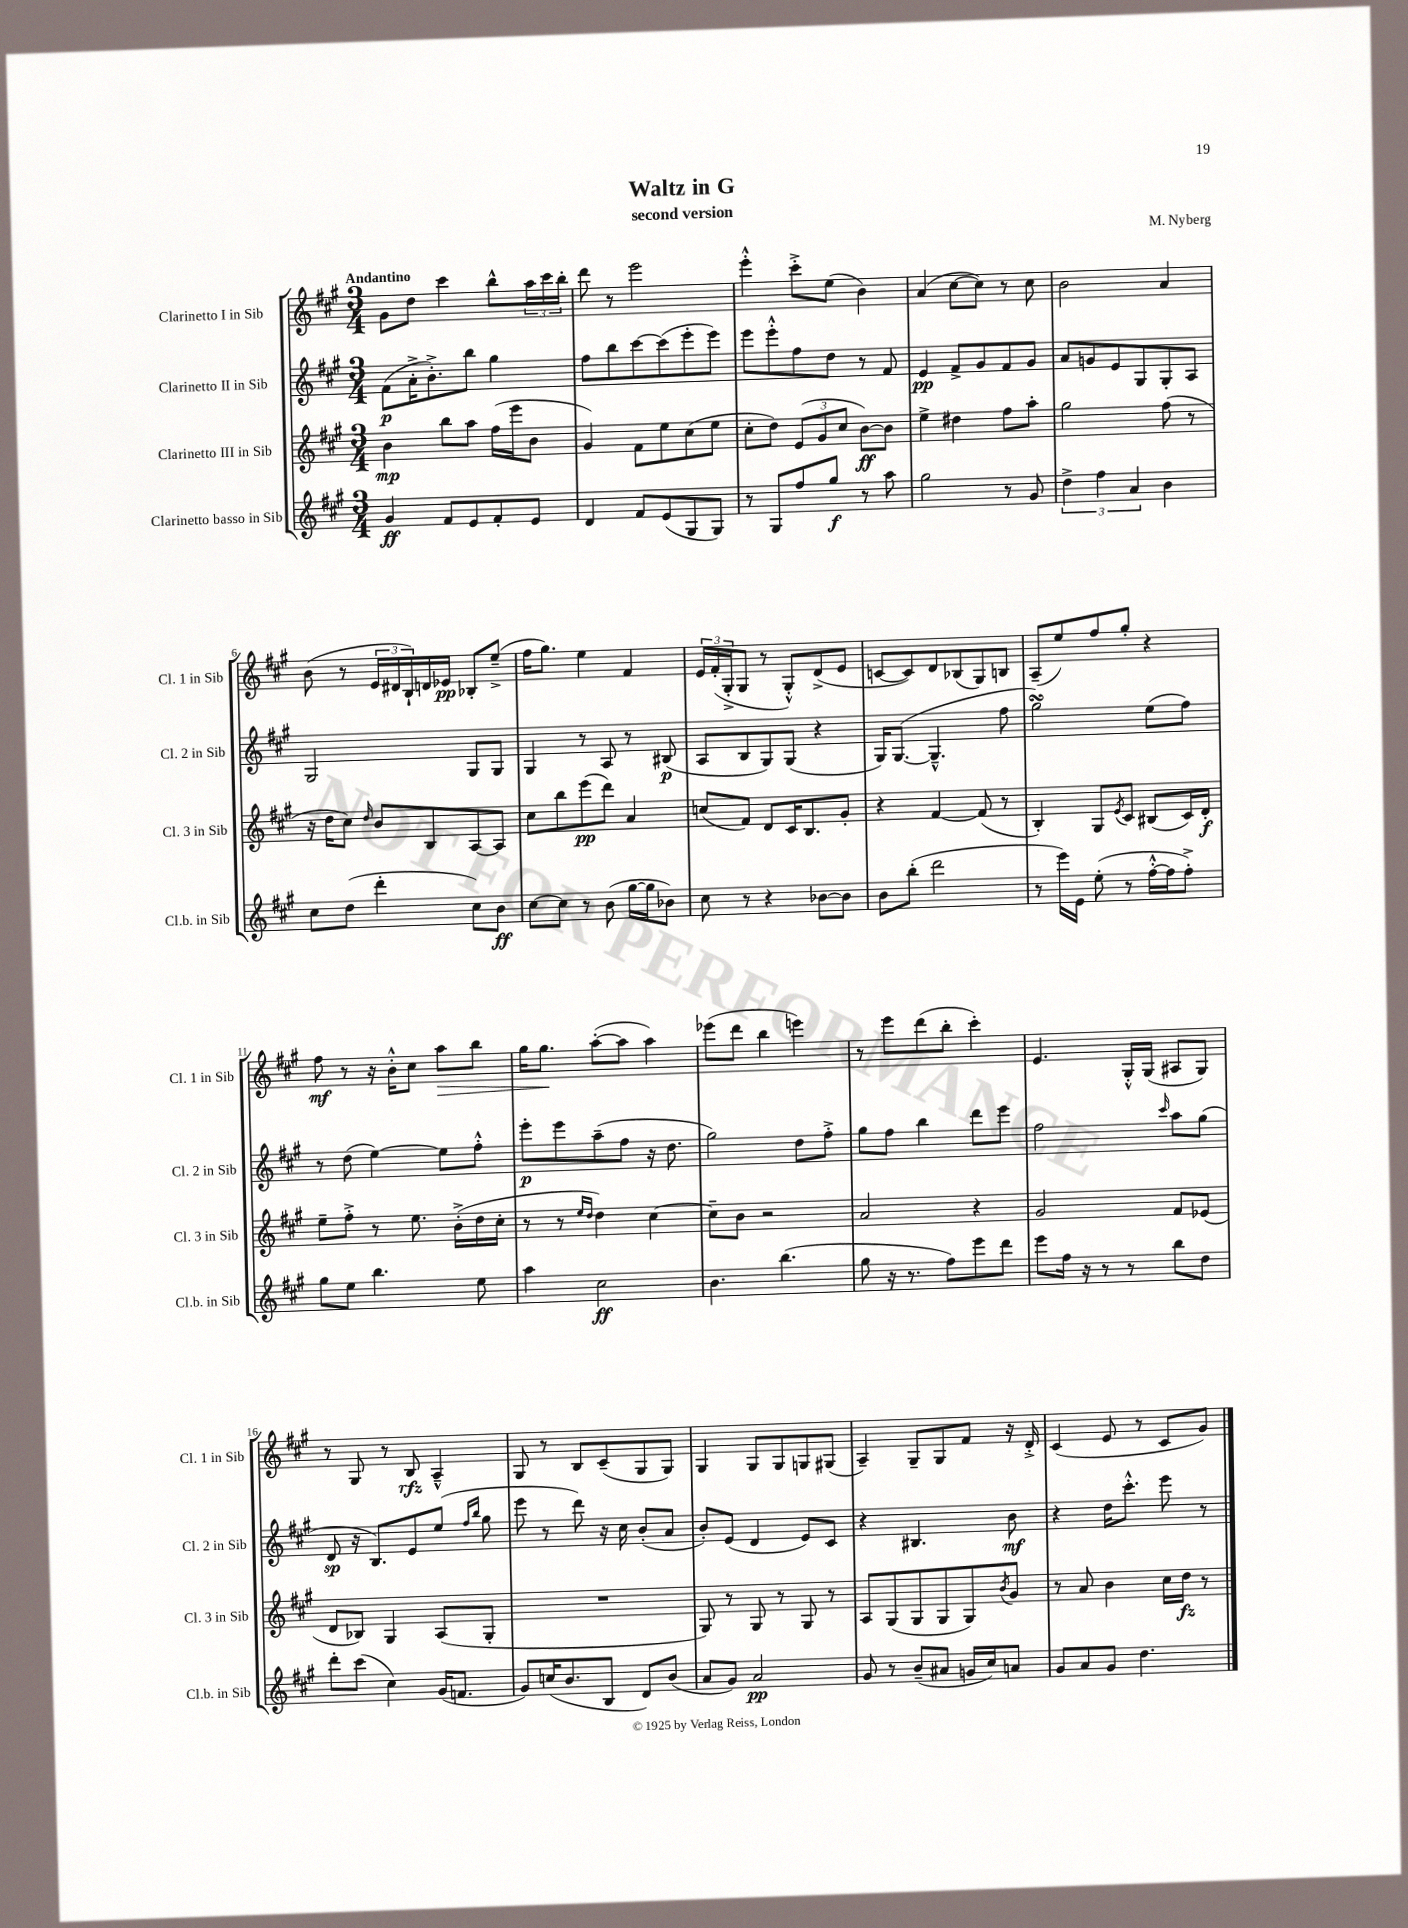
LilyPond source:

\header { title = "Waltz in G" composer = "M. Nyberg" subtitle = "second version" }
<<
\new StaffGroup <<
\new Staff = "s0" \with { instrumentName = "Clarinetto I in Sib" shortInstrumentName = "Cl. 1 in Sib" } {
    \clef treble \key a \major \numericTimeSignature \time 3/4 \tempo "Andantino"
    gis'8 d''8 cis'''4 b''8-^ \tuplet 3/2 { a''16 cis'''16 b''16-. } |
    d'''8 r8 e'''2 |
    e'''4-.-^ cis'''8-.-> e''8( b'4) |
    a'4( cis''8~ cis''8) r8 cis''8 |
    b'2 a'4 |
    b'8( r8 \tuplet 3/2 { e'16 dis'16 b16-!) } d'16 ees'16\pp bes8-. e''8--->( |
    fis''16 gis''8.) e''4 fis'4 |
    \tuplet 3/2 { e'16 fis'16-.( gis16-.-> } gis8 r8 gis8-.-^) d'8->( e'8 |
    c'8~ c'8) d'8 bes8( gis8) b8 |
    a8--( e''8) fis''8 gis''8-. r4 |
    fis''8\mf r8 r16 b'16-.-^ cis''8 a''8\> b''8 |
    gis''16 gis''8.\! a''8~-.( a''8 a''4) |
    ees'''8( d'''8 b''4 e'''4) |
    r8 e'''8 d'''8( b''8-. cis'''4-.) |
    e'4. gis16-.-^ gis16( ais8 gis8) |
    r8 gis8 r8 b8\rfz a4---^ |
    gis8 r8 b8 cis'8--( gis8 gis8) |
    gis4 gis8 gis8 g8 gis8( |
    a4--) gis8-- gis8 fis'8 r16 d'16-.-> |
    cis'4( e'8 r8 cis'8 gis'8) \bar "|." |
}
\new Staff = "s1" \with { instrumentName = "Clarinetto II in Sib" shortInstrumentName = "Cl. 2 in Sib" } {
    \clef treble \key a \major \numericTimeSignature \time 3/4
    fis'8\p( a'16-.-> b'8.-.->) b''8 gis''4 |
    fis''8 b''8 cis'''8~ cis'''8( e'''8-. e'''8) |
    e'''8 e'''8-.-^ fis''8 d''8 r8 fis'8 |
    e'4\pp fis'8-> gis'8 fis'8 gis'8 |
    a'8 g'8 e'8 gis8 gis8-. a8 |
    gis2 gis8 gis8 |
    gis4 r8 a8 r8 bis8\p( |
    a8 b8 gis8) gis8( r4 |
    gis16) gis8.~( gis4.---^ fis''8 |
    gis''2\turn) e''8( fis''8) |
    r8 d''8( e''4~) e''8 fis''8-.-^ |
    e'''8-.\p e'''8 a''8--( fis''8 r16 d''8. |
    gis''2) d''8 fis''8-.-> |
    gis''8 fis''8 b''4 d'''8 e'''8 |
    fis''2 \grace { cis'''16 } a''8 gis''8( |
    d'8\sp r16 b8.) e'8 e''8( \grace { fis''16 b''16 } gis''8 |
    e'''8 r8 d'''8) r16 cis''16 b'8-.( a'8 |
    b'8-.) e'8( d'4 e'8) cis'8 |
    r4 bis4. b'8\mf |
    r4 d''16 cis'''8.-.-^ e'''8 r8 \bar "|." |
}
\new Staff = "s2" \with { instrumentName = "Clarinetto III in Sib" shortInstrumentName = "Cl. 3 in Sib" } {
    \clef treble \key a \major \numericTimeSignature \time 3/4
    b'4\mp b''8 a''8 fis''16( e'''16 b'8 |
    gis'4) fis'8 e''8 cis''8( e''8 |
    cis''8-. d''8) \tuplet 3/2 { e'8( gis'8 cis''8 } b'8~\ff) b'8 |
    e''4-> dis''4 fis''8 a''8-. |
    gis''2 fis''8( r8 |
    r16 d''16 cis''8) \grace { d''16 } b'8 b8 a8~ a8 |
    cis''8 b''8 e'''8\pp( d'''8) a'4 |
    c''8( fis'8) d'8 cis'16 b8. gis'8-. |
    r4 fis'4~ fis'8( r8 |
    b4-.) gis8 \acciaccatura { e'8 } cis'8 bis8( cis'16) d'16-.\f |
    e''8-- fis''8-.-> r8 e''8. b'16-.->( d''16 cis''16-. |
    r8 r8 \grace { e''16 d''16 } d''4) cis''4~ |
    cis''8-- b'8 r2 |
    a'2 r4 |
    gis'2 fis'8 ees'8( |
    d'8 bes8) gis4 a8( gis8-. |
    R2. |
    gis8) r8 gis8 r8 gis8 r8 |
    a8 gis8( gis8 gis8 gis8) \acciaccatura { b'8 } gis'8 |
    r8 a'8 b'4 cis''16 d''16\fz r8 \bar "|." |
}
\new Staff = "s3" \with { instrumentName = "Clarinetto basso in Sib" shortInstrumentName = "Cl.b. in Sib" } {
    \clef treble \key a \major \numericTimeSignature \time 3/4
    gis'4\ff fis'8 e'8 fis'8-. e'8 |
    d'4 fis'8 e'8( gis8 gis8) |
    r8 gis8 fis''8 gis''8\f r8 a''8 |
    gis''2 r8 gis'8 |
    \tuplet 3/2 { d''4-> fis''4 a'4 } b'4 |
    cis''8 d''8( d'''4-. cis''8) b'8\ff |
    cis''8~ cis''8 r8 b'8( gis''16~ gis''16 bes'8) |
    cis''8 r8 r4 bes'8~ bes'8 |
    b'8 b''8-.( d'''2 |
    r8 e'''16) e'16 e''8-.( r8 fis''16~-.-^ fis''16 fis''8-.->) |
    gis''8 e''8 b''4. e''8 |
    a''4 cis''2\ff |
    b'4. b''4.( |
    gis''8 r16 r8. fis''8) e'''8 d'''8 |
    e'''8 fis''16 r16 r8 r8 b''8 d''8 |
    d'''8-. cis'''8( cis''4) gis'16( f'8. |
    gis'8) c''16( b'8. b8 d'8) b'8( |
    a'8 gis'8) a'2\pp |
    gis'8 r8 b'8--( ais'8 g'16 cis''16) a'8 |
    gis'8 a'8 gis'8 d''4. \bar "|." |
}
>>
>>
